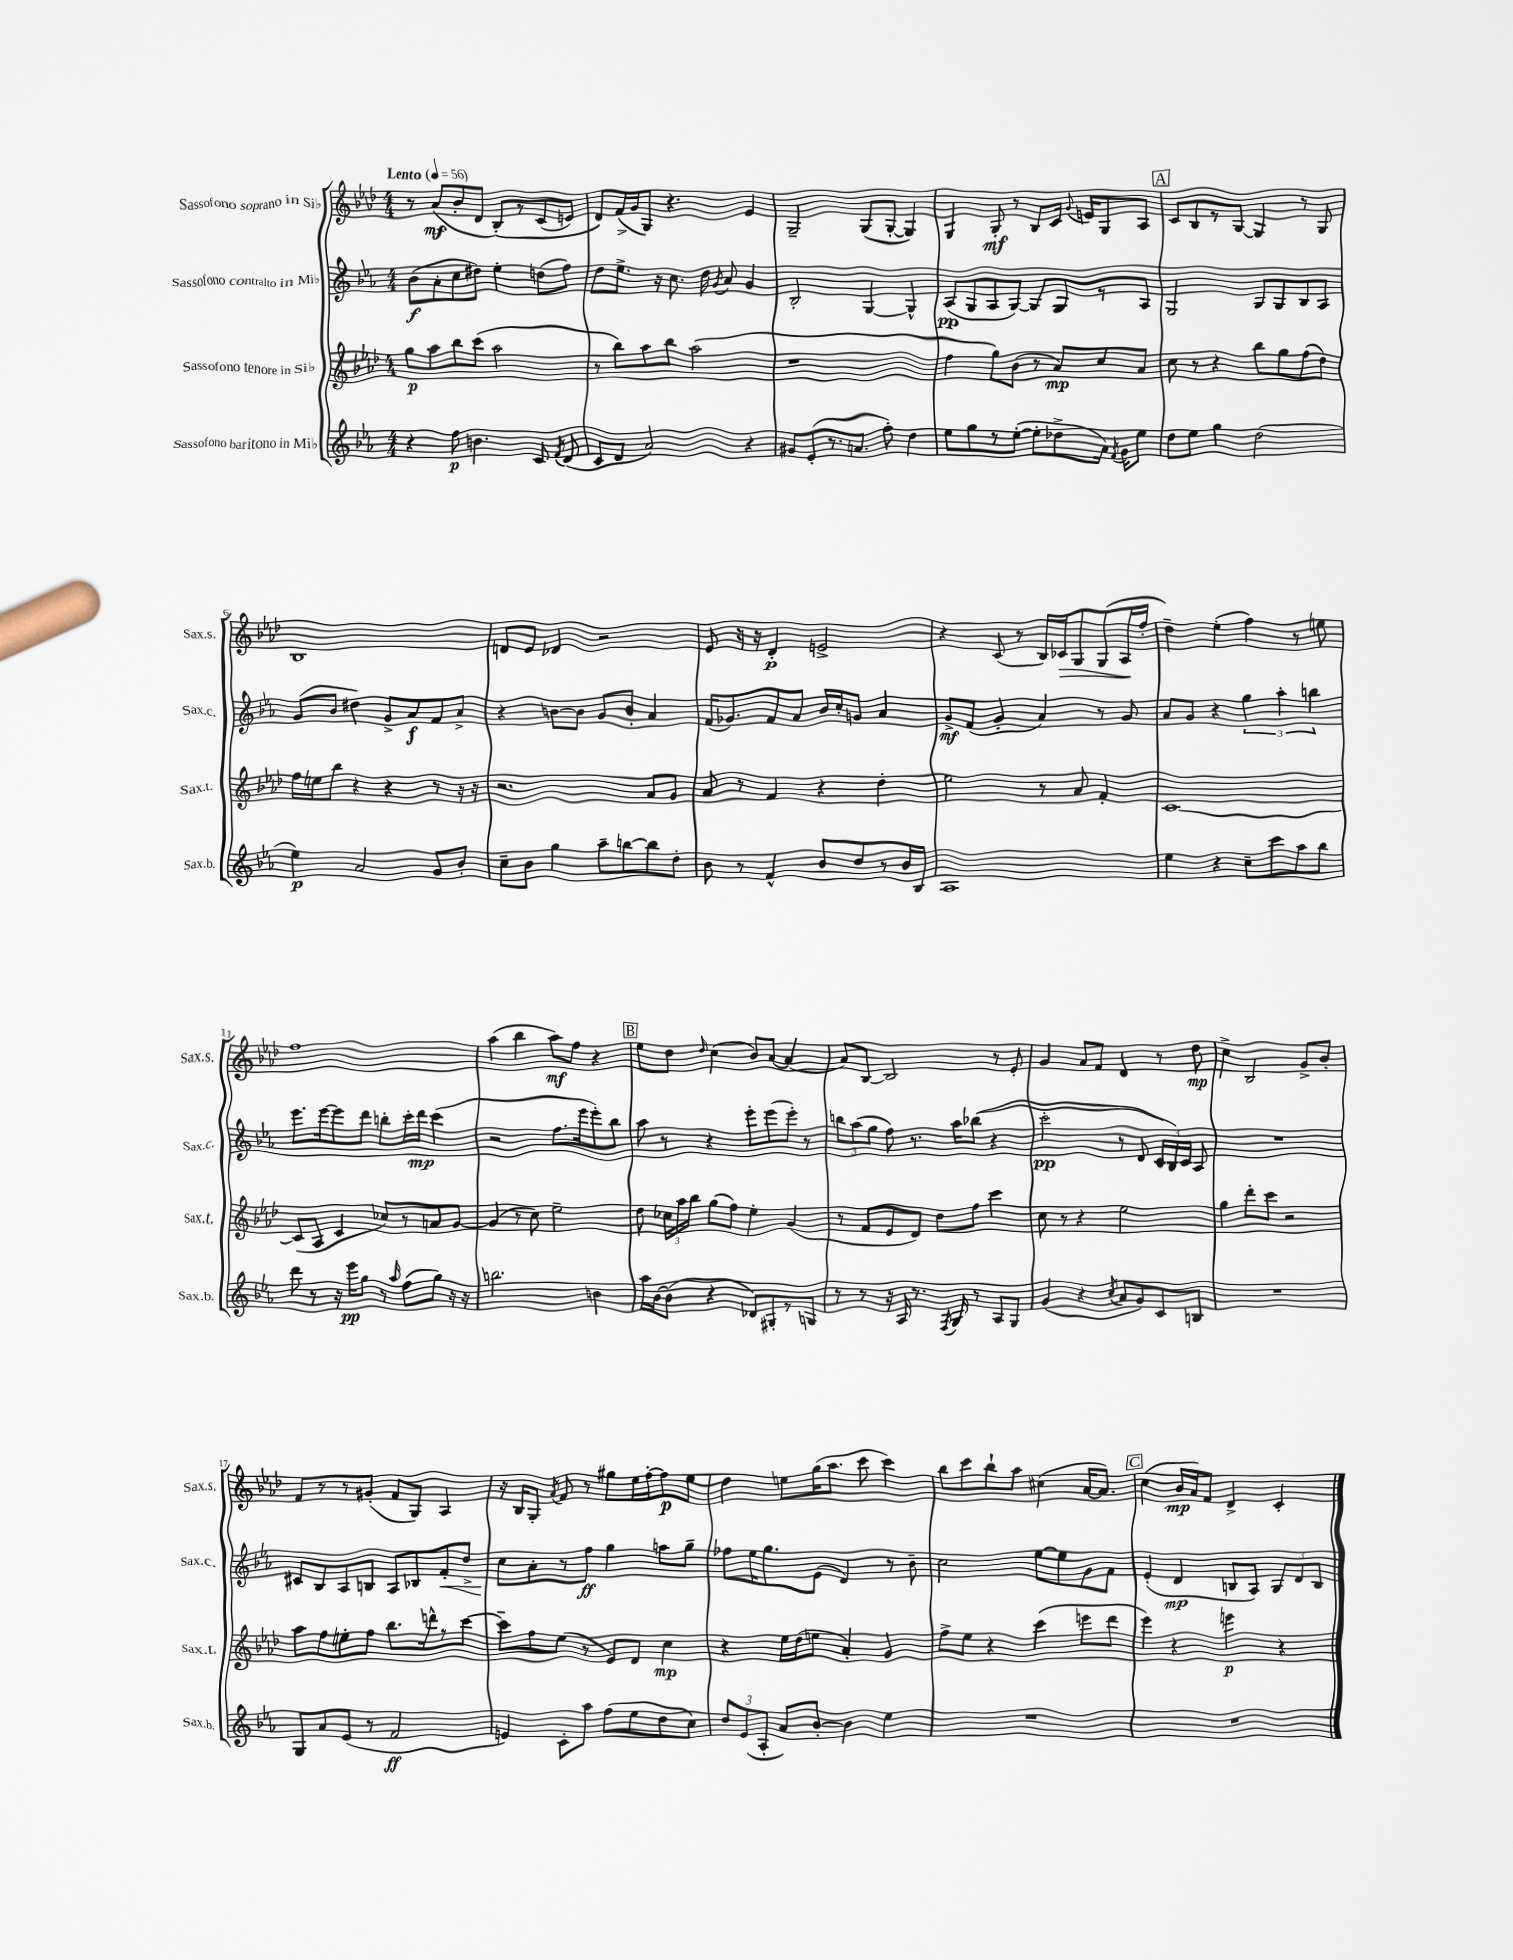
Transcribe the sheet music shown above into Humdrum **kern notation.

**kern	**kern	**kern	**kern
*staff4	*staff3	*staff2	*staff1
*clefG2	*clefG2	*clefG2	*clefG2
*k[b-e-a-]	*k[b-e-a-d-]	*k[b-e-a-]	*k[b-e-a-d-]
*M4/4	*M4/4	*M4/4	*M4/4
*MM56	*MM56	*MM56	*MM56
4r	8gg\L	(8b-\L	8r
.	8aa-\	8a-'\	(8a-/L
8ff\	8bb-\	8cc\	8b-'/
4.b\	(8ccc\J	8dd#\J)	8d-/J
.	2aa-\	4ee-'\	&(8B-'/L)
.	.	.	8r
8c/	.	(8dd\L	(8c/
8qf/	.	.	.
(8d/	.	8ff\J)	8e/J)
=	=	=	=
8c/L	8r	8dd\L	8d-/L&)
8d/J	8bb-\L)	8.ee-^\J	(16f^/L
.	.	.	16g/J
2a-/)	8aa-\	.	8G/J)
.	.	16r	.
.	8bb-\J	8.cc\	4.r
.	(2aa-\	.	.
.	.	16dd\	.
.	.	8qg/	.
.	.	8a-/	.
4r	.	4g/	4e-/
=	=	=	=
8g#/L	1r	2B-'/	2G~/
(8e-'/	.	.	.
8.r	.	.	.
8.a/J	.	.	.
.	.	[4G/	(8G/L
8ff'\)	.	.	[8G'/J
4dd\	.	4G^^/]	4G/])
=	=	=	=
8ee-\L	4ff\	(8A-/L	4G/
8gg\	.	8G/	.
8r	8gg\L)	8A-/	8G'/
([8ee-'\J	(8b-\J	[8G/J)	8r
8ee-'\]L	8r	8G/]L	8B-/L
8dd-^\	8a-/L)	8G/	16c/Jk
.	.	.	8qqg/
.	.	.	16e/LK
16a-\Jk)	8cc/	8r	8G/
8qf/	.	.	.
16g\LK	.	.	.
8ee-\J	8a-/J	8A-/J	8A-/J
=	=	=	=
8dd\L	8cc\	2G/	8c/L
8ee-\J	8r	.	8B-/
4gg\	4r	.	8r
.	.	.	[8G/J
(2dd\	8bb-\L	8G/L	4G/]
.	8gg\	8G/	.
.	(8ff\	8B-/	8r
.	8dd-\J)	8A-/J	8G/
=	=	=	=
4ee-\)	16ff\LL	(8g/L	1B-
.	16ee\J	.	.
.	8bb-\J	8b-/J	.
2a-/	4r	4dd#\)	.
.	4r	8g^/L	.
.	.	8a-/	.
8g/L	8r	8f/	.
8b-'/J	16r	8a-^/J	.
.	16r	.	.
=	=	=	=
8cc~\L	2.r	4r	8d/L
8b-\J	.	.	8e-/J
4gg\	.	[8b\L	4d-/
.	.	8b\]J	.
8aa-~\L	.	8g/L	2r
[8bb\	.	8b'/J	.
8bb\]	8a-/L	4a-/	.
8dd'\J	8g/J	.	.
=	=	=	=
8b-\	8a-/	(16f/LK	8e-/
.	.	8.g-/)	.
8r	8r	.	16r
.	.	.	16r
4f^^/	4f/	8f/	4d-'/
.	.	8a-/J	.
8b-/L	4r	16b-/LL	2e^/
.	.	16cc'/J	.
8dd/	.	8g/J	.
8r	4dd-'\	4a-/	.
16b-/L	.	.	.
16B-/JJ	.	.	.
=	=	=	=
1A-	2ee-\	8g^/L	4r
.	.	(8f/J	.
.	.	4g'/	(8c/
.	.	.	8r
.	8r	4a-/)	16B-/LL)
.	.	.	16c-/J
.	8a-/	.	8G/
.	4f'/	8r	(8G/
.	.	8g/	16A-/L
.	.	.	16ff'/JJ
=	=	=	=
4ee-\	[1c	8a-/L	4dd-~\)
.	.	8g/J	.
4r	.	4r	(4ee-'\
8cc~\L	.	6gg\	4ff\)
8ccc\	.	.	.
.	.	6aa-'\	.
8aa-\	.	.	8r
.	.	6bb\	.
8bb-\J	.	.	8ee\
=	=	=	=
8ddd\	(8c/]L	8.eee-\L	1ff
8r	8A-/J	.	.
.	.	[16eee-\k	.
16r	4c/	8eee-\]	.
16eee-\LK	.	.	.
8gg\J	.	8ddd\J	.
8r	8cc-/L)	8bb'\L	.
16qqaa-/	.	.	.
(8ff\L	8r	16ccc'\L	.
.	.	16ddd\JJ	.
8gg\J)	8a/	(4ccc\	.
16r	[8g/J	.	.
16r	.	.	.
=	=	=	=
2.bb\	(4g/]	2r	(4aa-\
.	8r	.	4bb-\
.	8cc\)	.	.
.	2ee-~\	8.ff\L	8aa-\L)
.	.	.	8ff\J
.	.	16eee-\k	.
4b\	.	8eee-'\)	4r
.	.	8bb-\J	.
=	=	=	=
16aa-\LL	8dd-\	8aa-\	8ee-\L
[16b-\J	.	.	.
(8b-\]J	24cc-\LL	8r	8dd-\J
.	24aa-\	.	.
.	24bb-\JJ	.	.
.	.	.	16qqdd-/
4r	(8gg\L	4r	(4cc\
.	8ff\J)	.	.
8d-/L)	4ee-'\	8eee-'\L	8b-/L)
8G#'/	.	(8eee-\	[8a-/J
8r	(4g/	8eee-'\J)	(4a-/]
8G/J	.	8r	.
=	=	=	=
8r	8r	12bb\L	8a-/L)
.	.	(12aa-\	.
8r	8f/L	.	[8B-/J
.	.	12gg\J	.
16r	8e-/	8ff\)	2B-/]
16A-/	.	.	.
8.r	8d-/J)	8.r	.
.	8dd-\L	.	.
8qF/	.	.	.
16G/	.	16aa-\LK	.
8r	8ff\J	&((8bb-\J	.
8A-/L	4ccc\	4r	8r
8G/J	.	.	8e-'/
=	=	=	=
(4g/	8cc\	2ccc'\	4g/
.	8r	.	.
4r	4r	.	8a-/L
.	.	.	8f/J
8qcc/	.	.	.
8a-/L	2ee-\	8r	4d-/
8g/)	.	8d/	.
8c/	.	24c/LL)	8r
.	.	24B-/&)	.
.	.	24c/JJ	.
8B/J	.	8A-/	8dd-\
=	=	=	=
1r	4gg\	1r	4cc^\
.	8ddd-'\L	.	2B-/
.	8ccc\J	.	.
.	2r	.	.
.	.	.	8g^/L
.	.	.	8b-'/J
=	=	=	=
8G/L	8aa-\L	8c#/L	8f/L
8a-/	8ff\	8B-/	8r
(8e-/J	8ee'\	8A-/	8r
8r	8ff\J	8B/J	(8g#'/J
2f/	8.bb-\L	8A-/L	8f/L
.	.	8B-/	8G/J)
.	16ddd^^\k	.	.
.	8r	8f'/	4A-/
.	[8ccc\J	8dd^/J	.
=	=	=	=
4e/)	8ccc~\]L	8cc\L	16r
.	.	.	16B-/LK
.	8ff\	8a-'\	8G'/J
.	.	.	8qa-/
8c'\L	(8ee-\J	8r	8f/
8aa-\J	8r	8ff\J	8r
(8ff\L	8e-/L)	4gg\	8gg#\L
8ee-\	8d-/J	.	16ee-\L
.	.	.	[16ff'\J
8dd\	4cc\	8aa\L	8ff\]
8cc\J)	.	8gg~\J	8ee-\J
=	=	=	=
12dd/L	4r	8ff-\L	4dd-\
(12e-/	.	.	.
.	.	16ee-\K	.
12A-'/J	.	.	.
.	.	8.gg\	.
8a-/L)	16ee-\LL	.	8ee\L
.	(16dd-\J	.	.
[8b-'/J	8ee\J	(8e-\J	(16gg\K
.	.	.	8.aa-\J
4b-\]	4a-'/)	4d/)	.
.	.	.	8ccc\
4ee-\	4g/	8r	4ccc\)
.	.	8b-~\	.
=	=	=	=
1r	8ff^\L	2cc\	8bb-\L
.	8ee-\J	.	8ccc\
.	4r	.	8bb-`\
.	.	.	8aa-\J
.	(4ccc\	[8ee-\L	(4cc#\
.	.	8ee-\]	.
.	8eee\L	8g\	[16a-/LK
.	.	.	8.a-/]J)
.	8ddd-\J	8f\J	.
=	=	=	=
1r	4eee-\)	(4e-'/	(4cc\
.	4r	4d/	16b-/LL
.	.	.	16a-/J)
.	.	.	8f/J
.	4eee\	8B/L	4d-^/
.	.	8A-/J)	.
.	4r	12G/L	4c'/
.	.	12d/	.
.	.	12B/J	.
==	==	==	==
*-	*-	*-	*-
